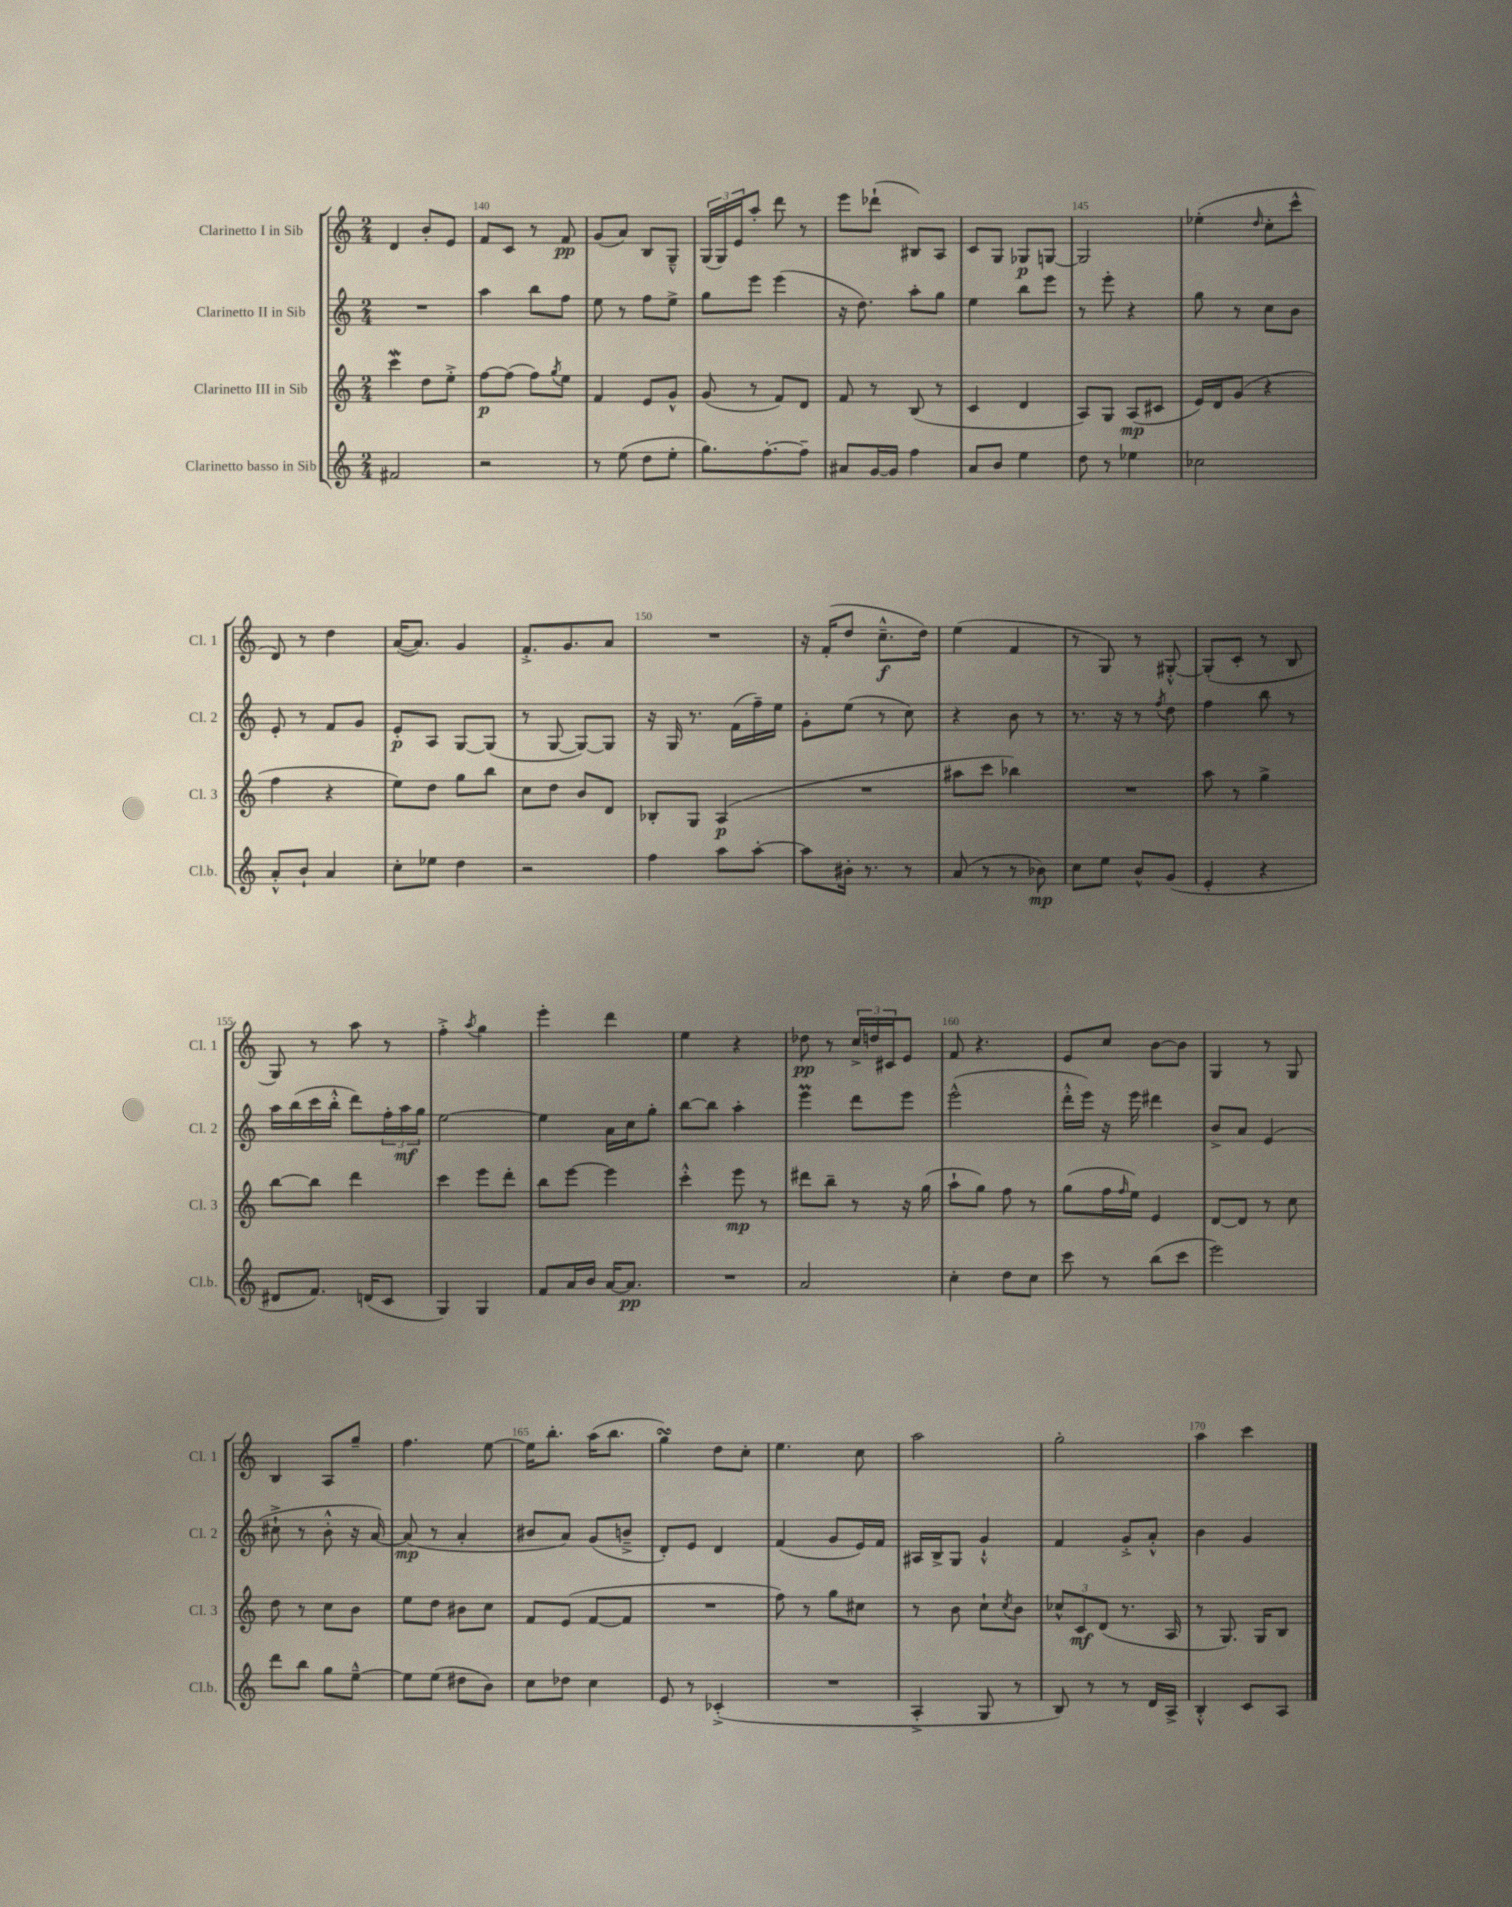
<<
\new StaffGroup <<
\new Staff = "s0" \with { instrumentName = "Clarinetto I in Sib" shortInstrumentName = "Cl. 1" } {
    \clef treble \key c \major \numericTimeSignature \time 2/4
    d'4 b'8-. e'8 |
    f'8 c'8 r8 f'8\pp |
    g'8( a'8) b8 g8---^ |
    \tuplet 3/2 { g16( g16) e'16 } a''8-. d'''8 r8 |
    e'''8 des'''8-!( bis8) a8 |
    c'8 g8 ges8\p g8~ |
    g2 |
    ees''4-.( \grace { d''16 } c''8-. c'''8-^ |
    d'8) r8 d''4 |
    a'16~( a'8.) g'4 |
    f'8.-.-> g'8. a'8 |
    R2 |
    r16 f'16-.( d''8 c''8.---^\f d''16) |
    e''4( f'4 |
    r8 g8) r8 gis8~-.-^ |
    gis8-.( c'8-. r8 b8 |
    g8) r8 a''8 r8 |
    f''4-.-> \acciaccatura { a''8 } g''4 |
    e'''4-. d'''4 |
    e''4 r4 |
    des''8\pp r8 \tuplet 3/2 { c''16-> d''16 cis'16 } e'8 |
    f'8 r4. |
    e'8 c''8 b'8~ b'8 |
    g4 r8 g8 |
    b4 a8 g''8-- |
    f''4. e''8~ |
    e''16 b''8.-. a''16( b''8. |
    g''4\turn) d''8 c''8-. |
    e''4. c''8 |
    a''2 |
    g''2-. |
    a''4 c'''4 \bar "|." |
}
\new Staff = "s1" \with { instrumentName = "Clarinetto II in Sib" shortInstrumentName = "Cl. 2" } {
    \clef treble \key c \major \numericTimeSignature \time 2/4
    R2 |
    a''4 b''8 f''8 |
    e''8 r8 f''8 e''8-> |
    g''8 e'''8 e'''4( |
    r16 d''8.) a''8-. g''8 |
    e''4 b''8 e'''8 |
    r8 e'''8-. r4 |
    g''8 r8 c''8 b'8 |
    e'8-. r8 f'8 g'8 |
    e'8-.\p a8 g8~ g8( |
    r8 g8~ g8~) g8 |
    r16 g16 r8. f'16( f''16--) e''16 |
    g'8-. e''8( r8 c''8) |
    r4 b'8 r8 |
    r8. r16 r8 \acciaccatura { f''8 } d''8 |
    f''4 b''8 r8 |
    a''16 b''16( c'''16 b''16-.-^ d'''8) \tuplet 3/2 { f''16-. a''16\mf g''16 } |
    e''2~ |
    e''4 a'16 c''16 g''8-. |
    b''8~ b''8 a''4-. |
    e'''4\prall d'''8 e'''8 |
    e'''2-^( |
    d'''16-.-^ e'''16) r16 e'''16 dis'''4 |
    b'8-> a'8 e'4( |
    cis''8-!-> r8 b'8-.-^ r16 a'16~) |
    a'8\mp( r8 a'4-. |
    bis'8 a'8) g'8( b'8---> |
    d'8-.) e'8 d'4 |
    f'4( g'8 e'16) f'16 |
    ais16 b16-> g8 g'4-!-^ |
    f'4 g'8-.-> a'8-.-^ |
    b'4 g'4 \bar "|." |
}
\new Staff = "s2" \with { instrumentName = "Clarinetto III in Sib" shortInstrumentName = "Cl. 3" } {
    \clef treble \key c \major \numericTimeSignature \time 2/4
    c'''4\mordent d''8 e''8-.-> |
    f''8~\p f''8( f''8) \acciaccatura { g''8 } e''8 |
    f'4 e'8 g'8-^ |
    g'8( r8 f'8) d'8 |
    f'8 r8 b8( r8 |
    c'4 d'4 |
    a8) g8 a8\mp( cis'8 |
    e'16) d'16 g'8( r4 |
    f''4 r4 |
    e''8) d''8 g''8 b''8 |
    c''8 d''8 b'8 d'8 |
    bes8-. g8 a4\p( |
    R2 |
    ais''8 c'''8 bes''4) |
    R2 |
    a''8 r8 g''4-> |
    b''8~ b''8 d'''4 |
    c'''4 e'''8 d'''8-. |
    b''8 e'''8~ e'''4 |
    c'''4-.-^ e'''8\mp r8 |
    dis'''8 b''8-- r8 r16 g''16( |
    a''8-! g''8) f''8 r8 |
    g''8( f''16 \grace { f''16 } e''16) e'4 |
    d'8~ d'8 r8 c''8 |
    d''8 r8 c''8 b'8 |
    e''8 d''8 bis'8 c''8 |
    f'8 e'8( f'8~ f'8 |
    R2 |
    f''8) r8 g''8 cis''8 |
    r8 b'8 c''8-! \acciaccatura { c''8 } b'8 |
    \tuplet 3/2 { ces''8-^ c'8\mf d'8( } r8. a16 |
    r8 g8.) g16 b8 \bar "|." |
}
\new Staff = "s3" \with { instrumentName = "Clarinetto basso in Sib" shortInstrumentName = "Cl.b." } {
    \clef treble \key c \major \numericTimeSignature \time 2/4
    fis'2 |
    r2 |
    r8 e''8( d''8 e''8-. |
    g''8.) f''8.~-. f''8-- |
    ais'8 g'16~ g'16 f''4 |
    a'8 b'8 e''4 |
    d''8 r8 ees''4 |
    ces''2 |
    a'8-.-^ b'8-! a'4 |
    c''8-. ees''8 d''4 |
    r2 |
    f''4 a''8 a''8~-. |
    a''8 bis'16-. r8. r8 |
    a'8( r8 r8 bes'8\mp) |
    c''8 e''8 b'8-^ g'8( |
    e'4-. r4 |
    dis'8 f'8.) d'16( c'8 |
    g4) g4 |
    f'8 a'16 b'16 a'16~ a'8.\pp |
    R2 |
    a'2 |
    c''4-. d''8 c''8 |
    c'''8 r8 b''8( c'''8 |
    e'''2) |
    d'''8 b''8 g''8 e''8~---^ |
    e''8 e''8( dis''8 b'8) |
    c''8 des''8 c''4 |
    e'8 r8 ces'4-.->( |
    R2 |
    a4-.-> g8 r8 |
    b8) r8 r8 d'16 a16-> |
    b4-.-^ c'8 a8 \bar "|." |
}
>>
>>
\layout { \context { \Score currentBarNumber = #139 \override BarNumber.break-visibility = ##(#f #t #t) barNumberVisibility = #(every-nth-bar-number-visible 5) } }
